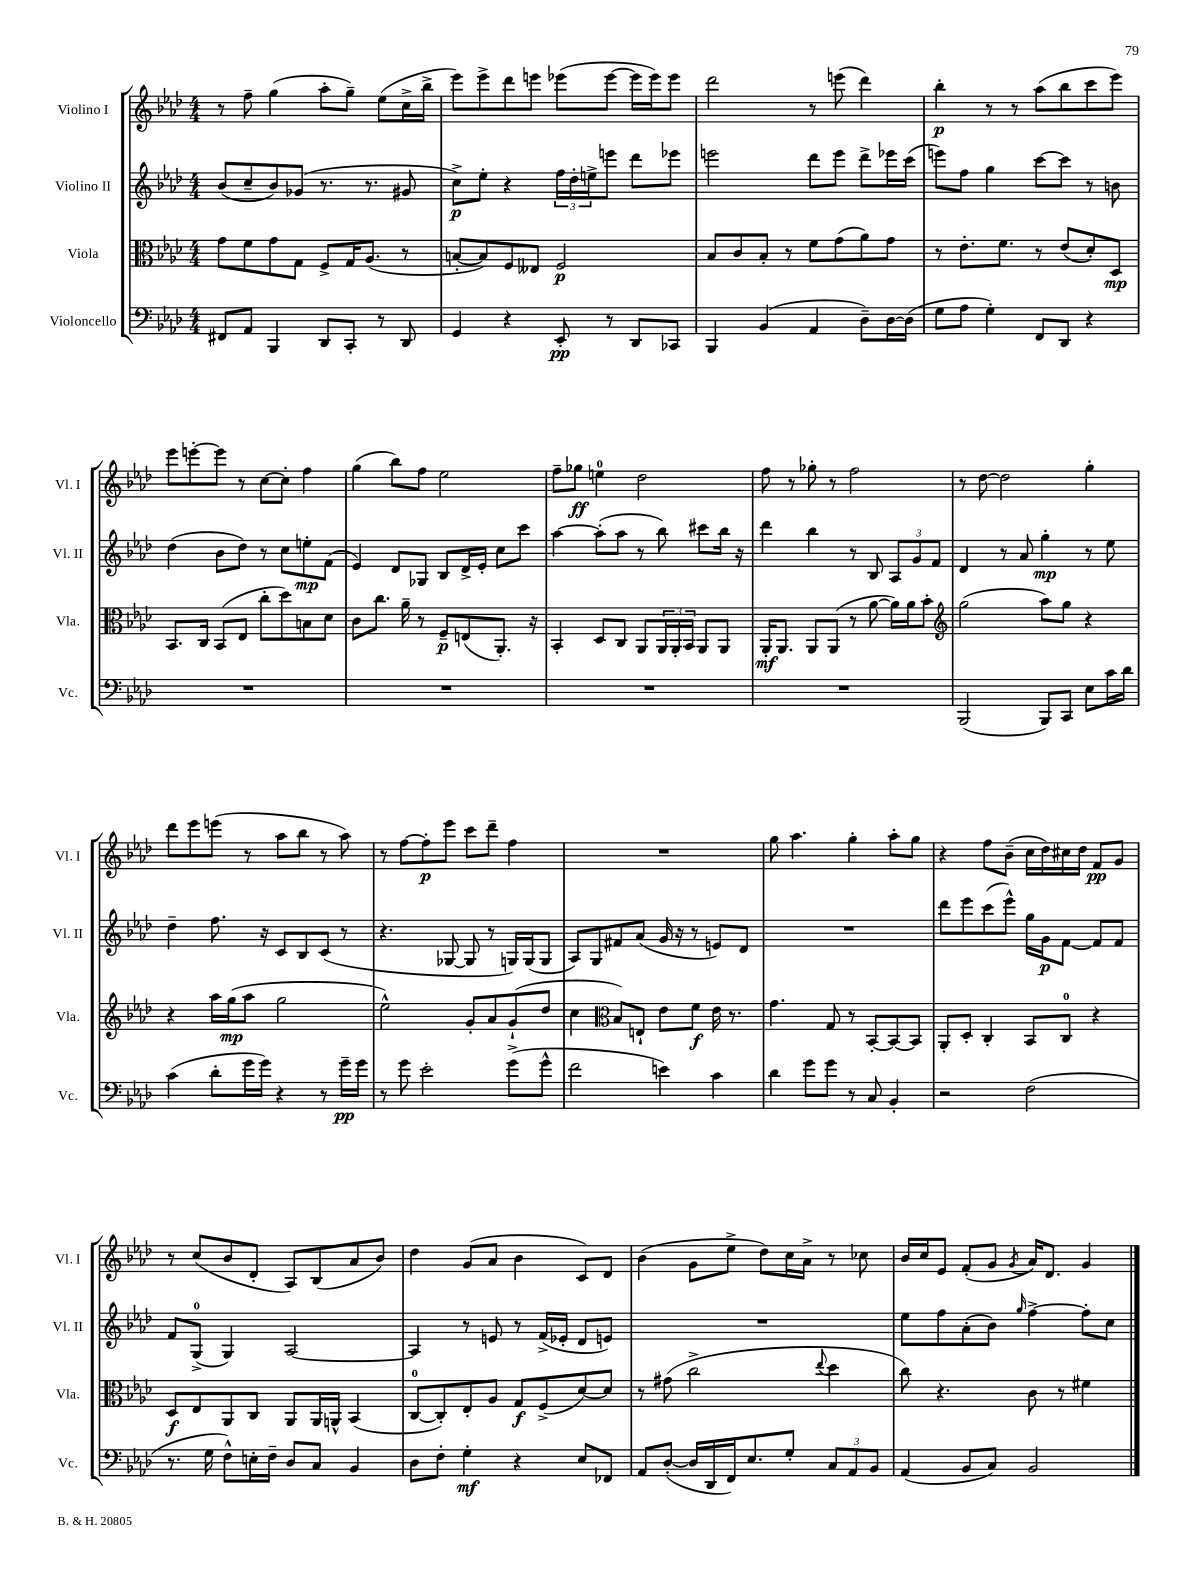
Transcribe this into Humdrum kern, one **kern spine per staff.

**kern	**dynam	**kern	**dynam	**kern	**dynam	**kern	**dynam
*part4	*part4	*part3	*part3	*part2	*part2	*part1	*part1
*staff4	*staff4	*staff3	*staff3	*staff2	*staff2	*staff1	*staff1
*I"Violoncello	*	*I"Viola	*	*I"Violino II	*	*I"Violino I	*
*I'Vc.	*	*I'Vla.	*	*I'Vl. II	*	*I'Vl. I	*
*clefF4	*	*clefC3	*	*clefG2	*	*clefG2	*
*k[b-e-a-d-]	*	*k[b-e-a-d-]	*	*k[b-e-a-d-]	*	*k[b-e-a-d-]	*
*M4/4	*	*M4/4	*	*M4/4	*	*M4/4	*
=114	=114	=114	=114	=114	=114	=114	=114
8FF#X/L	.	8g\L	.	(8b-/L	.	8r	.
8AA-/J	.	8f\	.	8cc~/	.	8ff~\	.
4BBB-/	.	8g\	.	8b-/)	.	(4gg\	.
.	.	8G\J	.	(8g-X/J	.	.	.
8DD-/L	.	8F^/L	.	8.r	.	8aa-'\L	.
8CC'/J	.	16G/K	.	.	.	8gg~\J)	.
.	.	(8.A-/J	.	8.r	.	.	.
8r	.	.	.	.	.	(8ee-\L	.
8DD-/	.	8r	.	8g#X/	.	16cc^\L	.
.	.	.	.	.	.	16bb-^\JJ	.
=115	=115	=115	=115	=115	=115	=115	=115
4GG/	.	[8Bn'/L	.	8cc^\L)	p	8eee-\L)	.
.	.	8B/])	.	8ee-'\J	.	8eee-^\	.
4r	.	8F/	.	4r	.	8ddd-\	.
.	.	8E--X/J	.	.	.	8eeen\J	.
8EE-'/	pp	2F/	p	24ff\LL	.	(8eee-X\L	.
.	.	.	.	24dd-'\	.	.	.
.	.	.	.	24een^\J	.	.	.
8r	.	.	.	8eeen\J	.	[8eee-\J	.
8DD-/L	.	.	.	8ddd-\L	.	16eee-\LL]	.
.	.	.	.	.	.	16eee-\J)	.
8CC-X/J	.	.	.	8eee-X\J	.	8eee-\J	.
=116	=116	=116	=116	=116	=116	=116	=116
4BBB-/	.	8B-/L	.	2eeen\	.	2ddd-\	.
.	.	8c/	.	.	.	.	.
(4BB-/	.	8B-'/J	.	.	.	.	.
.	.	8r	.	.	.	.	.
4AA-/	.	8f\L	.	8ddd-\L	.	8r	.
.	.	(8g\	.	8eee\J	.	(8eeen\	.
8D-~\L)	.	8a-\)	.	8ddd-^\L	.	4ddd-\)	.
[16D-\L	.	8g\J	.	16eee-X\L	.	.	.
(16D-\JJ]	.	.	.	(16ccc\JJ	.	.	.
=117	=117	=117	=117	=117	=117	=117	=117
8G\L	.	8r	.	8eeen\L)	.	4bb-'\	p
8A-\J	.	8.e-'\L	.	8ff\J	.	.	.
4G'\)	.	.	.	4gg\	.	8r	.
.	.	8.f\J	.	.	.	.	.
.	.	.	.	.	.	8r	.
8FF/L	.	8r	.	[8ccc\L	.	(8aa-\L	.
8DD-/J	.	(8e-/L	.	8ccc\J]	.	8bb-\	.
4r	.	8d-'/)	.	8r	.	8ccc\	.
.	.	8D-/J	mp	8bn\	.	8eee-\J)	.
!!LO:LB:g=z
=118	=118	=118	=118	=118	=118	=118	=118
1r	.	8.BB-/L	.	(4dd-\	.	8eee-\L	.
.	.	.	.	.	.	[8eeen'\	.
.	.	16C/Jk	.	.	.	.	.
.	.	(8BB-/L	.	8b-\L	.	8eee\J]	.
.	.	8E-/J	.	8dd-\J)	.	8r	.
.	.	8cc'\L	.	8r	.	[8cc\L	.
.	.	8dd-\)	.	8cc\L	.	8cc'\J]	.
.	.	8Bn\	.	8een'\	mp	4ff\	.
.	.	8d-\J	.	(8f\J	.	.	.
=119	=119	=119	=119	=119	=119	=119	=119
1r	.	8c\L	.	4e-/)	.	(4gg\	.
.	.	8.cc\J	.	.	.	.	.
.	.	.	.	8d-/L	.	8bb-\L)	.
.	.	16a-~\	.	.	.	.	.
.	.	8r	.	8G-X/J	.	8ff\J	.
.	.	8F~/L	p	8B-/L	.	2ee-\	.
.	.	(8En/	.	16d-^/L	.	.	.
.	.	.	.	16e-'/JJ	.	.	.
.	.	8.AA-'/J)	.	8cc\L	.	.	.
.	.	.	.	8ccc\J	.	.	.
.	.	16r	.	.	.	.	.
=120	=120	=120	=120	=120	=120	=120	=120
1r	.	4BB-'/	.	[4aa-\	.	8ff~\L	.
.	.	.	.	.	.	8gg-X\J	ff
.	.	8D-/L	.	(8aa-'\L]	.	4een\	.
.	.	8C/J	.	8aa-\J	.	.	.
.	.	8AA-/L	.	8r	.	2dd-\	.
.	.	24AA-/L	.	8bb-\)	.	.	.
.	.	24AA-'/	.	.	.	.	.
.	.	24BB-/JJ	.	.	.	.	.
.	.	8AA-/L	.	8ccc#X\L	.	.	.
.	.	8AA-/J	.	16bb-\Jk	.	.	.
.	.	.	.	16r	.	.	.
=121	=121	=121	=121	=121	=121	=121	=121
1r	.	16AA-'/KL	mf	4ddd-\	.	8ff\	.
.	.	8.AA-/J	.	.	.	.	.
.	.	.	.	.	.	8r	.
.	.	8AA-/L	.	4bb-\	.	8gg-X'\	.
.	.	(8AA-/J	.	.	.	8r	.
.	.	8r	.	8r	.	2ff\	.
.	.	[8a-\	.	8B-/	.	.	.
.	.	16a-\LL])	.	12A-/L	.	.	.
.	.	16a-\J	.	.	.	.	.
.	.	.	.	12g/	.	.	.
.	.	8b-'\J	.	.	.	.	.
.	.	.	.	12f/J	.	.	.
=122	=122	=122	=122	=122	=122	=122	=122
*	*	*clefG2	*	*	*	*	*
(2BBB-/	.	(2gg\	.	4d-/	.	8r	.
.	.	.	.	.	.	[8dd-\	.
.	.	.	.	8r	.	2dd-\]	.
.	.	.	.	8a-/	.	.	.
8BBB-/L)	.	8aa-\L)	.	4gg'\	mp	.	.
8CC/J	.	8gg\J	.	.	.	.	.
8E-\L	.	4r	.	8r	.	4gg'\	.
16c\L	.	.	.	8ee-\	.	.	.
16d-\JJ	.	.	.	.	.	.	.
!!LO:LB:g=z
=123	=123	=123	=123	=123	=123	=123	=123
(4c\	.	4r	.	4dd-~\	.	8ddd-\L	.
.	.	.	.	.	.	8eee-\	.
8d-'\L	.	16aa-\LL	.	8.ff\	.	(8eeen\J	.
.	.	(16gg\J	mp	.	.	.	.
16g\L	.	8aa-\J	.	.	.	8r	.
16g\JJ)	.	.	.	16r	.	.	.
4r	.	2gg\	.	8c/L	.	8aa-\L	.
.	.	.	.	8B-/	.	8bb-\J	.
8r	.	.	.	(8c/J	.	8r	.
16g~\LL	pp	.	.	8r	.	8aa-\)	.
16g\JJ	.	.	.	.	.	.	.
=124	=124	=124	=124	=124	=124	=124	=124
8r	.	2ee-^^\)	.	4.r	.	8r	.
8g\	.	.	.	.	.	[8ff\L	.
2e-'\	.	.	.	.	.	8ff'\]	p
.	.	.	.	[8G-X/	.	8eee-\J	.
.	.	8g'/L	.	8G-/]	.	8ccc\L	.
.	.	8a-/	.	8r	.	8ddd-~\J	.
(8g^\L	.	(8g`/	.	16Gn/LL)	.	4ff\	.
.	.	.	.	(16G/J	.	.	.
8g^^\J	.	8dd-/J	.	8G/J	.	.	.
=125	=125	=125	=125	=125	=125	=125	=125
2f\	.	4cc\	.	8A-/L)	.	1r	.
.	.	.	.	8G/	.	.	.
*	*	*clefC3	*	*	*	*	*
.	.	8B-/L)	.	8f#X/	.	.	.
.	.	8En`/J	.	(8a-/J	.	.	.
4en\)	.	8e-\L	.	16g/	.	.	.
.	.	.	.	16r	.	.	.
.	.	8f\J	f	8r	.	.	.
4c\	.	16e-\	.	8en/L)	.	.	.
.	.	8.r	.	.	.	.	.
.	.	.	.	8d-/J	.	.	.
=126	=126	=126	=126	=126	=126	=126	=126
4d-\	.	4.g\	.	1r	.	8gg\	.
.	.	.	.	.	.	4.aa-\	.
8g\L	.	.	.	.	.	.	.
8g\J	.	8G/	.	.	.	.	.
8r	.	8r	.	.	.	4gg'\	.
8C/	.	[8BB-'/L	.	.	.	.	.
4BB-'/	.	8BB-/_	.	.	.	8aa-'\L	.
.	.	8BB-/J]	.	.	.	8gg\J	.
=127	=127	=127	=127	=127	=127	=127	=127
2r	.	8AA-'/L	.	8ddd-\L	.	4r	.
.	.	8D-'/J	.	8eee-\	.	.	.
.	.	4C'/	.	(8ccc\	.	8ff\L	.
.	.	.	.	8eee-^^\J)	.	(8b-~\J	.
(2F\	.	8BB-/L	.	16gg\LL	.	16cc\LL	.
.	.	.	.	16g\J	p	16dd-\)	.
.	.	8C/J	.	[8f\J	.	16cc#X\	.
.	.	.	.	.	.	16dd-\JJ	.
.	.	4r	.	8f/L]	.	8f/L	pp
.	.	.	.	8f/J	.	8g/J	.
!!LO:LB:g=z
=128	=128	=128	=128	=128	=128	=128	=128
8.r	.	8D-/L	f	8f/L	.	8r	.
.	.	8E-/	.	(8G^/J	.	(8cc/L	.
16G\	.	.	.	.	.	.	.
8F^^\L)	.	8AA-/	.	4G/)	.	8b-/	.
16En'\L	.	8C/J	.	.	.	8d-'/J	.
16F~\JJ	.	.	.	.	.	.	.
8D-/L	.	8AA-/L	.	[2A-/	.	8A-/L)	.
8C/J	.	16AA-/L	.	.	.	(8B-/	.
.	.	16AAn^^/JJ	.	.	.	.	.
4BB-/	.	(4BB-/	.	.	.	8a-/	.
.	.	.	.	.	.	8b-/J)	.
=129	=129	=129	=129	=129	=129	=129	=129
8D-\L	.	[8C/L	.	4A-/]	.	4dd-\	.
8F'\J	.	8C'/])	.	.	.	.	.
4G'\	mf	8E-'/	.	8r	.	(8g/L	.
.	.	8A-/J	.	8en/	.	8a-/J	.
4r	.	8G/L	f	8r	.	4b-\	.
.	.	(8F^/	.	(16f^/LL	.	.	.
.	.	.	.	16e-X'/JJ	.	.	.
8E-/L	.	[8d-/)	.	8d-/L	.	8c/L)	.
8FF-X/J	.	8d-/J]	.	8en/J)	.	8d-/J	.
=130	=130	=130	=130	=130	=130	=130	=130
8AA-/L	.	8r	.	1r	.	(4b-\	.
([8D-'/J	.	(8g#X\	.	.	.	.	.
16D-/LL]	.	2cc^\	.	.	.	8g\L	.
16DD-/	.	.	.	.	.	.	.
16FF/J)	.	.	.	.	.	8ee-^\J	.
8.E-/	.	.	.	.	.	.	.
.	.	.	.	.	.	8dd-\L)	.
8G'/J	.	.	.	.	.	16cc\L	.
.	.	.	.	.	.	16a-^\JJ	.
.	.	8qqee-/	.	.	.	.	.
12C/L	.	4dd-\	.	.	.	8r	.
12AA-/	.	.	.	.	.	.	.
.	.	.	.	.	.	8cc-X\	.
12BB-/J	.	.	.	.	.	.	.
=131	=131	=131	=131	=131	=131	=131	=131
(4AA-/	.	8cc\)	.	8ee-\L	.	16b-/LL	.
.	.	.	.	.	.	16cc/J	.
.	.	4.r	.	8ff\	.	8e-/J	.
8BB-/L	.	.	.	(8a-'\	.	(8f'/L	.
8C/J)	.	.	.	8b-\J)	.	8g/J	.
.	.	.	.	16qqgg/	.	8qg/	.
2BB-/	.	8c\	.	[4ff^\	.	16a-/KL)	.
.	.	.	.	.	.	8.d-/J	.
.	.	8r	.	.	.	.	.
.	.	4f#X\	.	8ff'\L]	.	4g/	.
.	.	.	.	8cc\J	.	.	.
==	==	==	==	==	==	==	==
*-	*-	*-	*-	*-	*-	*-	*-
